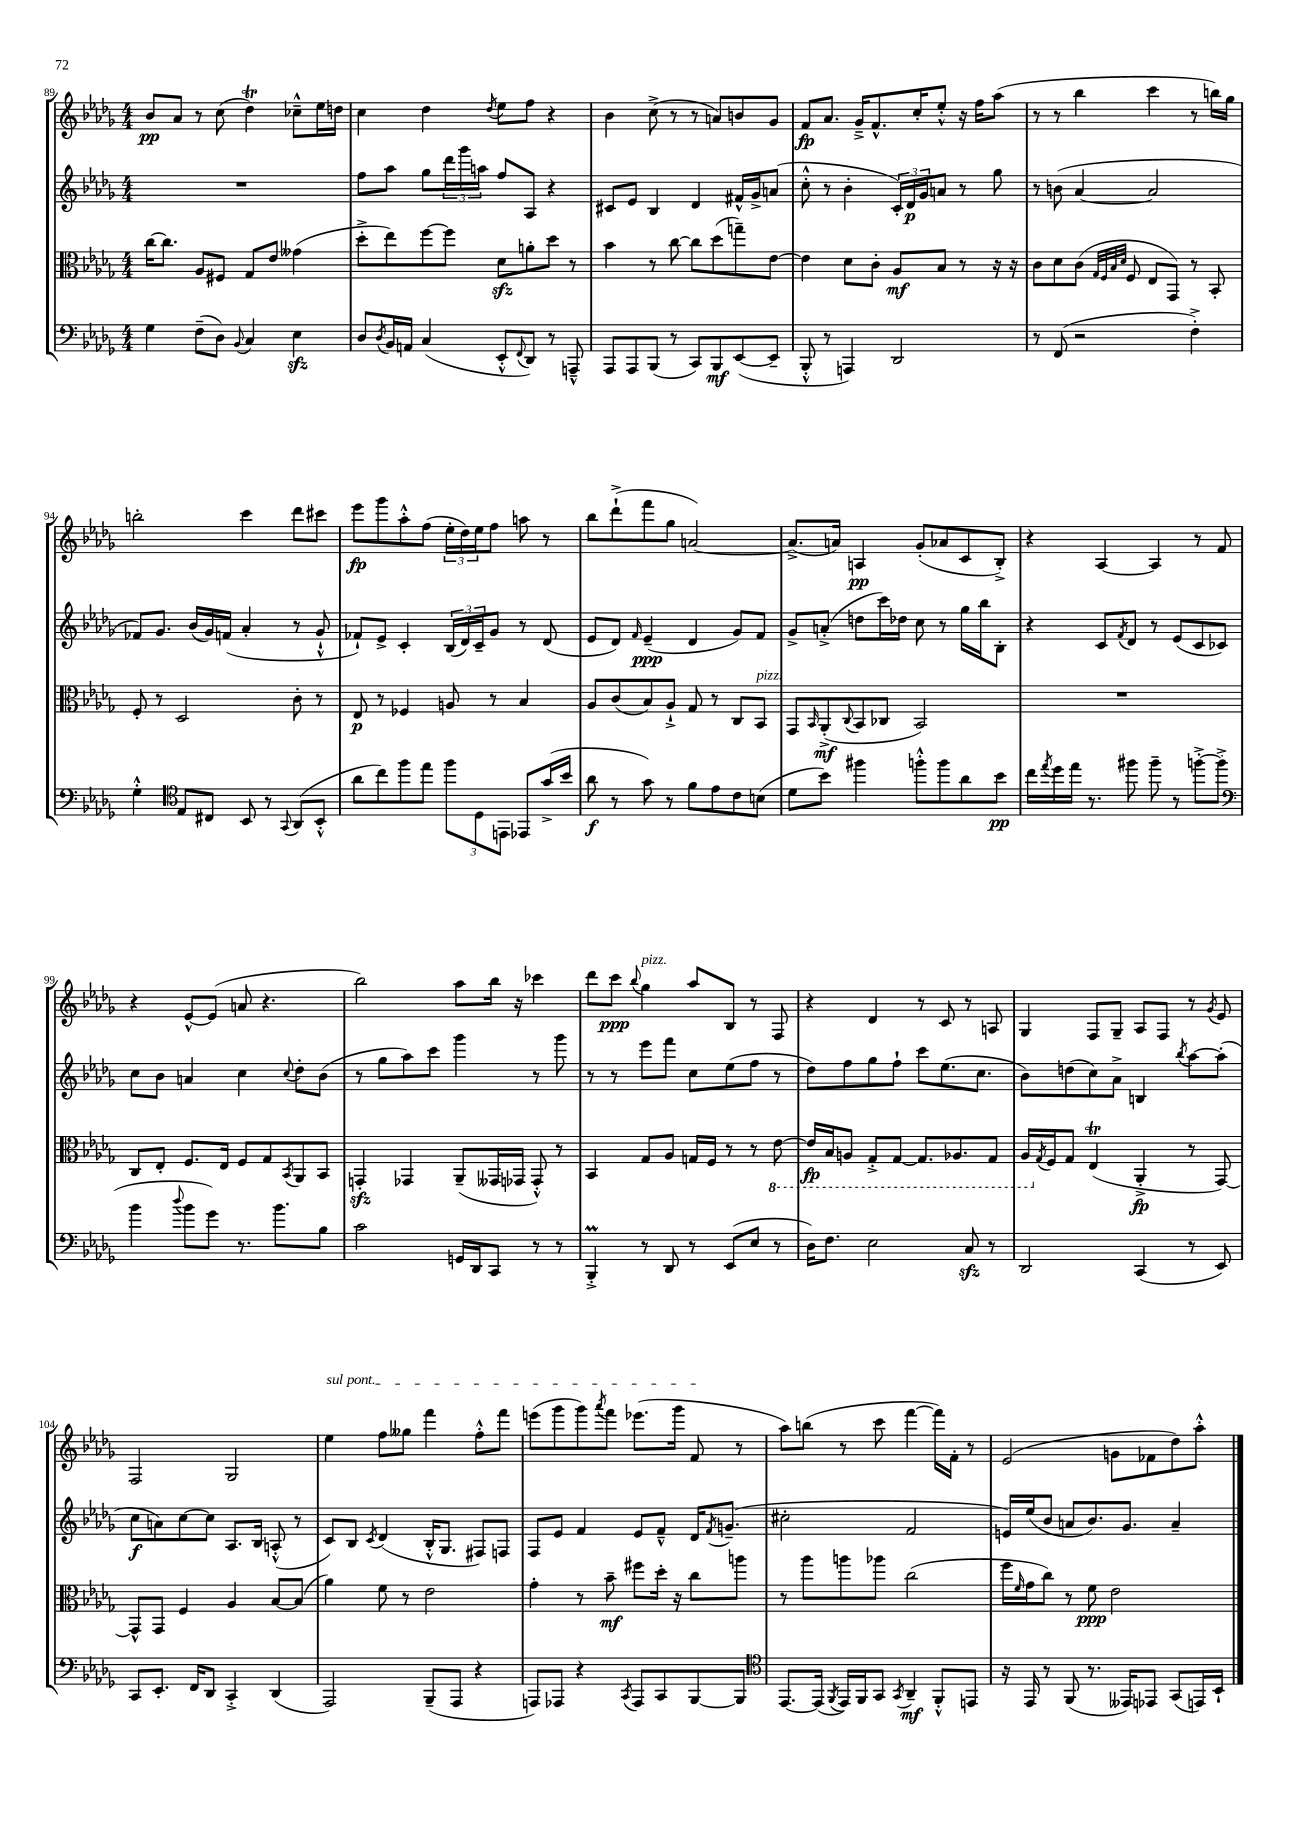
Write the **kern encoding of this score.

**kern	**dynam	**kern	**dynam	**kern	**dynam	**kern	**dynam
*part4	*part4	*part3	*part3	*part2	*part2	*part1	*part1
*staff4	*staff4	*staff3	*staff3	*staff2	*staff2	*staff1	*staff1
*clefF4	*	*clefC3	*	*clefG2	*	*clefG2	*
*k[b-e-a-d-g-]	*	*k[b-e-a-d-g-]	*	*k[b-e-a-d-g-]	*	*k[b-e-a-d-g-]	*
*M4/4	*	*M4/4	*	*M4/4	*	*M4/4	*
=89	=89	=89	=89	=89	=89	=89	=89
4G-\	.	[16cc\KL	.	1r	.	8b-/L	pp
.	.	8.cc\J]	.	.	.	.	.
.	.	.	.	.	.	8a-/J	.
(8F~\L	.	8A-/L	.	.	.	8r	.
8D-\J)	.	8F#X/J	.	.	.	(8cc\	.
8qqBB-/	.	.	.	.	.	.	.
4C/	.	8G-/L	.	.	.	4dd-T\)	.
.	.	8e-/J	.	.	.	.	.
4E-zz\	.	(4g--X\	.	.	.	8cc-X~^^\L	.
.	.	.	.	.	.	16ee-\L	.
.	.	.	.	.	.	16ddn\JJ	.
=90	=90	=90	=90	=90	=90	=90	=90
8D-/L	.	8dd-'^\L	.	8ff\L	.	4cc\	.
8qD-/	.	.	.	.	.	.	.
16BB-/L	.	8ee-\)	.	8aa-\J	.	.	.
16AAn/JJ	.	.	.	.	.	.	.
(4C/	.	[8ff\	.	8gg-\L	.	4dd-\	.
.	.	8ff\J]	.	24ddd-\L	.	.	.
.	.	.	.	24ggg-\	.	.	.
.	.	.	.	24aan\JJ	.	.	.
.	.	.	.	.	.	8qdd-/	.
8EE-'^^/L	.	8d-zz\L	.	8ff/L	.	8ee-\L	.
8qqFF/	.	.	.	.	.	.	.
8DD-/J)	.	8an'\	.	8A-/J	.	8ff\J	.
8r	.	8dd-\J	.	4r	.	4r	.
8AAAn~^^/	.	8r	.	.	.	.	.
=91	=91	=91	=91	=91	=91	=91	=91
8AAA-/L	.	4b-\	.	8c#X/L	.	4b-\	.
8AAA-/	.	.	.	8e-/J	.	.	.
(8BBB-/J	.	8r	.	4B-/	.	(8cc^\	.
8r	.	[8cc\	.	.	.	8r	.
8CC/L)	.	8cc\L]	.	4d-/	.	8r	.
8BBB-/	mf	(8dd-\	.	.	.	8an/L)	.
([8EE-/	.	8ggn~\)	.	16f#X^^/LL	.	8bn/	.
.	.	.	.	16g-^/J	.	.	.
8EE-~/J]	.	[8e-\J	.	(8an/J	.	8g-/J	.
=92	=92	=92	=92	=92	=92	=92	=92
8BBB-'^^/	.	4e-\]	.	8cc'^^\	.	8f/L	fp
8r	.	.	.	8r	.	8.a-/J	.
4AAAn/)	.	8d-\L	.	4b-'\	.	.	.
.	.	.	.	.	.	16g-~^/KL	.
.	.	8c'\J	.	.	.	8.f^^/	.
2DD-/	.	8A-/L	mf	24c'/LL)	.	.	.
.	.	.	.	24d-/	p	.	.
.	.	.	.	.	.	16cc'/K	.
.	.	.	.	24g-/J	.	.	.
.	.	8B-/J	.	8an/J	.	8ee-'^^/J	.
.	.	8r	.	8r	.	16r	.
.	.	.	.	.	.	16ff\KL	.
.	.	16r	.	8gg-\	.	(8aa-\J	.
.	.	16r	.	.	.	.	.
=93	=93	=93	=93	=93	=93	=93	=93
8r	.	8c\L	.	8r	.	8r	.
(8FF/	.	8d-\	.	(8bn\	.	8r	.
2r	.	(8c\J	.	[4a-/	.	4bb-\	.
.	.	32qqG-/LLL	.	.	.	.	.
.	.	32qqF/	.	.	.	.	.
.	.	32qqB-/	.	.	.	.	.
.	.	32qqd-/JJJ	.	.	.	.	.
.	.	8F/	.	.	.	.	.
.	.	8E-/L	.	2a-/]	.	4ccc\	.
.	.	8GG-/J)	.	.	.	.	.
4F'^\)	.	8r	.	.	.	8r	.
.	.	8BB-'/	.	.	.	16bbn\LL)	.
.	.	.	.	.	.	16gg-\JJ	.
!!LO:LB:g=z
=94	=94	=94	=94	=94	=94	=94	=94
4G-'^^\	.	8F'/	.	8f-X/L)	.	2bbn'\	.
.	.	8r	.	8.g-/J	.	.	.
*clefC4	*	*	*	*	*	*	*
8E-/L	.	2D-/	.	.	.	.	.
.	.	.	.	(16b-/LL	.	.	.
8C#X/J	.	.	.	16g-/)	.	.	.
.	.	.	.	(16fn/JJ	.	.	.
8BB-/	.	.	.	4a-'/	.	4ccc\	.
8r	.	.	.	.	.	.	.
8qqGG-/	.	.	.	.	.	.	.
(8AA-/L	.	8c'\	.	8r	.	8ddd-\L	.
8BB-'^^/J	.	8r	.	8g-`^^/	.	8ccc#X\J	.
=95	=95	=95	=95	=95	=95	=95	=95
8a-\L	.	8E-/	p	8f-X`/L)	.	8eee-\L	fp
8cc\)	.	8r	.	8e-^/J	.	8ggg-\	.
8ff\	.	4F-X/	.	4c'/	.	8aa-'^^\	.
8ee-\J	.	.	.	.	.	(8ff\J	.
12ff\L	.	8An/	.	(24B-/LL	.	24ee-'\LL	.
.	.	.	.	24d-/)	.	24dd-\)	.
12D-\	.	.	.	24c~/J	.	24ee-\J	.
.	.	8r	.	8g-/J	.	8ff\J	.
12EEn\J	.	.	.	.	.	.	.
8EE-X/L	.	4B-/	.	8r	.	8aan\	.
(16g-^/L	.	.	.	(8d-/	.	8r	.
16b-/JJ	.	.	.	.	.	.	.
=96	=96	=96	=96	=96	=96	=96	=96
8a-\	f	8A-/L	.	8e-/L	.	8bb-\L	.
8r	.	(8c/	.	8d-/J)	.	(8ddd-`^\	.
.	.	.	.	16qqf/	.	.	.
8g-\)	.	8B-/)	.	(4e-~/	ppp	8fff\	.
8r	.	8A-`^/J	.	.	.	8gg-\J	.
8f\L	.	8G-/	.	4d-/	.	[2an/)	.
8e-\	.	8r	.	.	.	.	.
8c\	.	8C/L	.	8g-/L)	.	.	.
!	!	!LO:TX:a:i:t=pizz.	!	!	!	!	!
(8Bn\J	.	8BB-/J	.	8f/J	.	.	.
=97	=97	=97	=97	=97	=97	=97	=97
8d-\L	.	8GG-/L	.	8g-^/L	.	(8.a^/L]	.
.	.	16qqBB-/	.	.	.	.	.
8b-\J)	.	(8AA-'^/	mf	(8an'^/J	.	.	.
.	.	.	.	.	.	16an/Jk)	.
.	.	8qqC/	.	.	.	.	.
4ff#X\	.	8BB-/	.	8ddn\L	.	4An/	pp
.	.	8C-X/J	.	16ccc\L)	.	.	.
.	.	.	.	16dd-X\JJ	.	.	.
8ffn'^^\L	.	2BB-/)	.	8cc\	.	(8g-'/L	.
8ff\	.	.	.	8r	.	8a-X/	.
8a-\	.	.	.	16gg-\LL	.	8c/	.
.	.	.	.	16bb-\J	.	.	.
8b-\J	pp	.	.	8B-'\J	.	8B-'^/J)	.
=98	=98	=98	=98	=98	=98	=98	=98
16cc\LL	.	1r	.	4r	.	4r	.
8qee-/	.	.	.	.	.	.	.
16dd-\	.	.	.	.	.	.	.
16ee-\JJ	.	.	.	.	.	.	.
8.r	.	.	.	.	.	.	.
.	.	.	.	8c/L	.	[4A-/	.
.	.	.	.	8qf/	.	.	.
8ff#X\	.	.	.	8d-/J	.	.	.
8ff#~\	.	.	.	8r	.	4A-/]	.
8r	.	.	.	(8e-/L	.	.	.
[8ffn'^\L	.	.	.	8c/	.	8r	.
(8ff^\J]	.	.	.	8c-X/J)	.	8f/	.
!!LO:LB:g=z
=99	=99	=99	=99	=99	=99	=99	=99
*clefF4	*	*	*	*	*	*	*
4b-\	.	8C/L	.	8cc\L	.	4r	.
.	.	8E-'/J	.	8b-\J	.	.	.
8qqdd-/	.	.	.	.	.	.	.
8b-\L	.	8.F/L	.	4an/	.	[8e-^^/L	.
8g-\J)	.	.	.	.	.	(8e-/J]	.
.	.	16E-/Jk	.	.	.	.	.
8.r	.	8F/L	.	4cc\	.	8an/	.
.	.	8G-/	.	.	.	4.r	.
8.b-\L	.	.	.	.	.	.	.
.	.	8qBB-/	.	8qqcc/	.	.	.
.	.	8AA-/	.	8dd-'\L	.	.	.
8B-\J	.	8BB-/J	.	(8b-\J	.	.	.
=100	=100	=100	=100	=100	=100	=100	=100
2c\	.	4GGnzz'/	.	8r	.	2bb-\)	.
.	.	.	.	8gg-\L	.	.	.
.	.	4GG-X/	.	8aa-\)	.	.	.
.	.	.	.	8ccc\J	.	.	.
16GGn/LL	.	(8AA-~/L	.	4ggg-\	.	8aa-\L	.
16DD-/J	.	.	.	.	.	.	.
8CC/J	.	16GG--X/L	.	.	.	16bb-\Jk	.
.	.	16GG-X/JJ	.	.	.	16r	.
8r	.	8GG-'^^/)	.	8r	.	4ccc-X\	.
8r	.	8r	.	8ggg-\	.	.	.
=101	=101	=101	=101	=101	=101	=101	=101
4BBB-M'^/	.	4BB-/	.	8r	.	8ddd-\L	.
.	.	.	.	8r	.	8ccc\J	ppp
.	.	.	.	.	.	8qqbb-/	.
!	!	!	!	!	!	!LO:TX:a:i:t=pizz.	!
8r	.	8G-/L	.	8eee-\L	.	4gg-\	.
8DD-/	.	8A-/J	.	8fff\J	.	.	.
8r	.	16Gn/LL	.	8cc\L	.	8aa-/L	.
.	.	16F/JJ	.	.	.	.	.
(8EE-/L	.	8r	.	(8ee-\	.	8B-/J	.
8E-/J	.	8r	.	8ff\J	.	8r	.
*	*	*8ba	*	*	*	*	*
8r	.	[8E-\	.	8r	.	8F/	.
=102	=102	=102	=102	=102	=102	=102	=102
16D-\KL)	.	16E-/LL]	fp	8dd-\L)	.	4r	.
8.F\J	.	16BB-/J	.	.	.	.	.
.	.	8AAn/J	.	8ff\	.	.	.
2E-\	.	8GG-'^/L	.	8gg-\	.	4d-/	.
.	.	[8GG-/J	.	8ff`\J	.	.	.
.	.	8.GG-/L]	.	8ccc\L	.	8r	.
.	.	.	.	(8.ee-\	.	8c/	.
.	.	8.AA-X/	.	.	.	.	.
8Czz/	.	.	.	.	.	8r	.
.	.	.	.	8.cc\J	.	.	.
8r	.	8GG-/J	.	.	.	8An/	.
=103	=103	=103	=103	=103	=103	=103	=103
2DD-/	.	16AA-/LL	.	8b-\L)	.	4G-/	.
*	*	*X8ba	*	*	*	*	*
.	.	8qG-/	.	.	.	.	.
.	.	16F/J	.	.	.	.	.
.	.	8G-/J	.	(8ddn\	.	.	.
.	.	(4E-T/	.	8cc\)	.	8F/L	.
.	.	.	.	8a-^\J	.	8G-~/J	.
(4CC/	.	4AA-'^/	fp	4Bn/	.	8A-/L	.
.	.	.	.	.	.	8F/J	.
.	.	.	.	8qbb-/	.	.	.
8r	.	8r	.	[8aa-\L	.	8r	.
.	.	.	.	.	.	8qg-/	.
8EE-/)	.	[8GG-/)	.	(8aa-'\J]	.	8e-/	.
!!LO:LB:g=z
=104	=104	=104	=104	=104	=104	=104	=104
8CC/L	.	8GG-^^/L]	.	8cc\L	f	2F/	.
8.EE-'/J	.	8GG-/J	.	8an\)	.	.	.
.	.	4F/	.	[8cc\	.	.	.
16FF/KL	.	.	.	.	.	.	.
8DD-/J	.	.	.	8cc\J]	.	.	.
4CC'^/	.	4A-/	.	8.A-/L	.	2G-/	.
.	.	.	.	16B-/Jk	.	.	.
(4DD-/	.	[8B-/L	.	(8An'^^/	.	.	.
.	.	(8B-/J]	.	8r	.	.	.
=105	=105	=105	=105	=105	=105	=105	=105
!	!	!	!	!	!	!LO:TX:a:i:t=sul pont.	!
2AAA-/)	.	4a-\)	.	8c/L)	.	4ee-\	.
.	.	.	.	8B-/J	.	.	.
.	.	.	.	8qc/	.	.	.
.	.	8f\	.	(4d-/	.	8ff\L	.
.	.	8r	.	.	.	8gg--X\J	.
(8BBB-~/L	.	2e-\	.	16B-'^^/KL	.	4fff\	.
.	.	.	.	8.G-/J	.	.	.
8AAA-/J	.	.	.	.	.	.	.
4r	.	.	.	8F#X/L)	.	8ff'^^\L	.
.	.	.	.	8Fn/J	.	8fff\J	.
=106	=106	=106	=106	=106	=106	=106	=106
8AAAn/L)	.	4g-'\	.	8F/L	.	(8eeen\L	.
8AAA-X/J	.	.	.	8e-/J	.	8ggg-\	.
4r	.	8r	.	4f/	.	8ggg-\)	.
.	.	.	.	.	.	8qaaa-/	.
.	.	8b-~\	mf	.	.	8fff\J	.
8qCC/	.	.	.	.	.	.	.
8AAA-/L	.	8ff#X\L	.	8e-/L	.	(8.eee-X\L	.
8CC/	.	16dd-'\Jk	.	8f~^^/J	.	.	.
.	.	16r	.	.	.	16ggg-\Jk	.
[8BBB-/	.	8cc\L	.	16d-/KL	.	8f/	.
.	.	.	.	8qf/	.	.	.
.	.	.	.	(8.gn~/J	.	.	.
8BBB-/J]	.	8aan\J	.	.	.	8r	.
=107	=107	=107	=107	=107	=107	=107	=107
*clefC4	*	*	*	*	*	*	*
[8.EE-/L	.	8r	.	2cc#X'\	.	8aa-\L)	.
.	.	8aa-\L	.	.	.	(8bbn\J	.
(16EE-/Jk]	.	.	.	.	.	.	.
8qFF/	.	.	.	.	.	.	.
16EE-/LL)	.	8aan\	.	.	.	8r	.
16FF/J	.	.	.	.	.	.	.
8GG-/J	.	8aa-X\J	.	.	.	8ccc\	.
8qGG-/	.	.	.	.	.	.	.
4AA-~/	mf	(2cc\	.	2f/	.	[4fff\	.
8FF'^^/L	.	.	.	.	.	16fff\LL])	.
.	.	.	.	.	.	16f'\JJ	.
8EEn/J	.	.	.	.	.	8r	.
=108	=108	=108	=108	=108	=108	=108	=108
16r	.	16ff\LL	.	16en/LL)	.	(2e-/	.
.	.	16qqf/	.	.	.	.	.
16EE-/	.	16g-\J	.	(16ee-/J	.	.	.
8r	.	8cc\J)	.	8b-/J	.	.	.
(8FF/	.	8r	.	8an/L	.	.	.
8.r	.	8f\	ppp	8.b-/)	.	.	.
.	.	2e-\	.	.	.	8gn\L	.
16EE--X/KL)	.	.	.	8.g-/J	.	.	.
8EE-X/J	.	.	.	.	.	8f-X\	.
(8GG-/L	.	.	.	4a~/	.	8dd-\)	.
16EEn/L)	.	.	.	.	.	8aa-'^^\J	.
16BB-`/JJ	.	.	.	.	.	.	.
==	==	==	==	==	==	==	==
*-	*-	*-	*-	*-	*-	*-	*-
